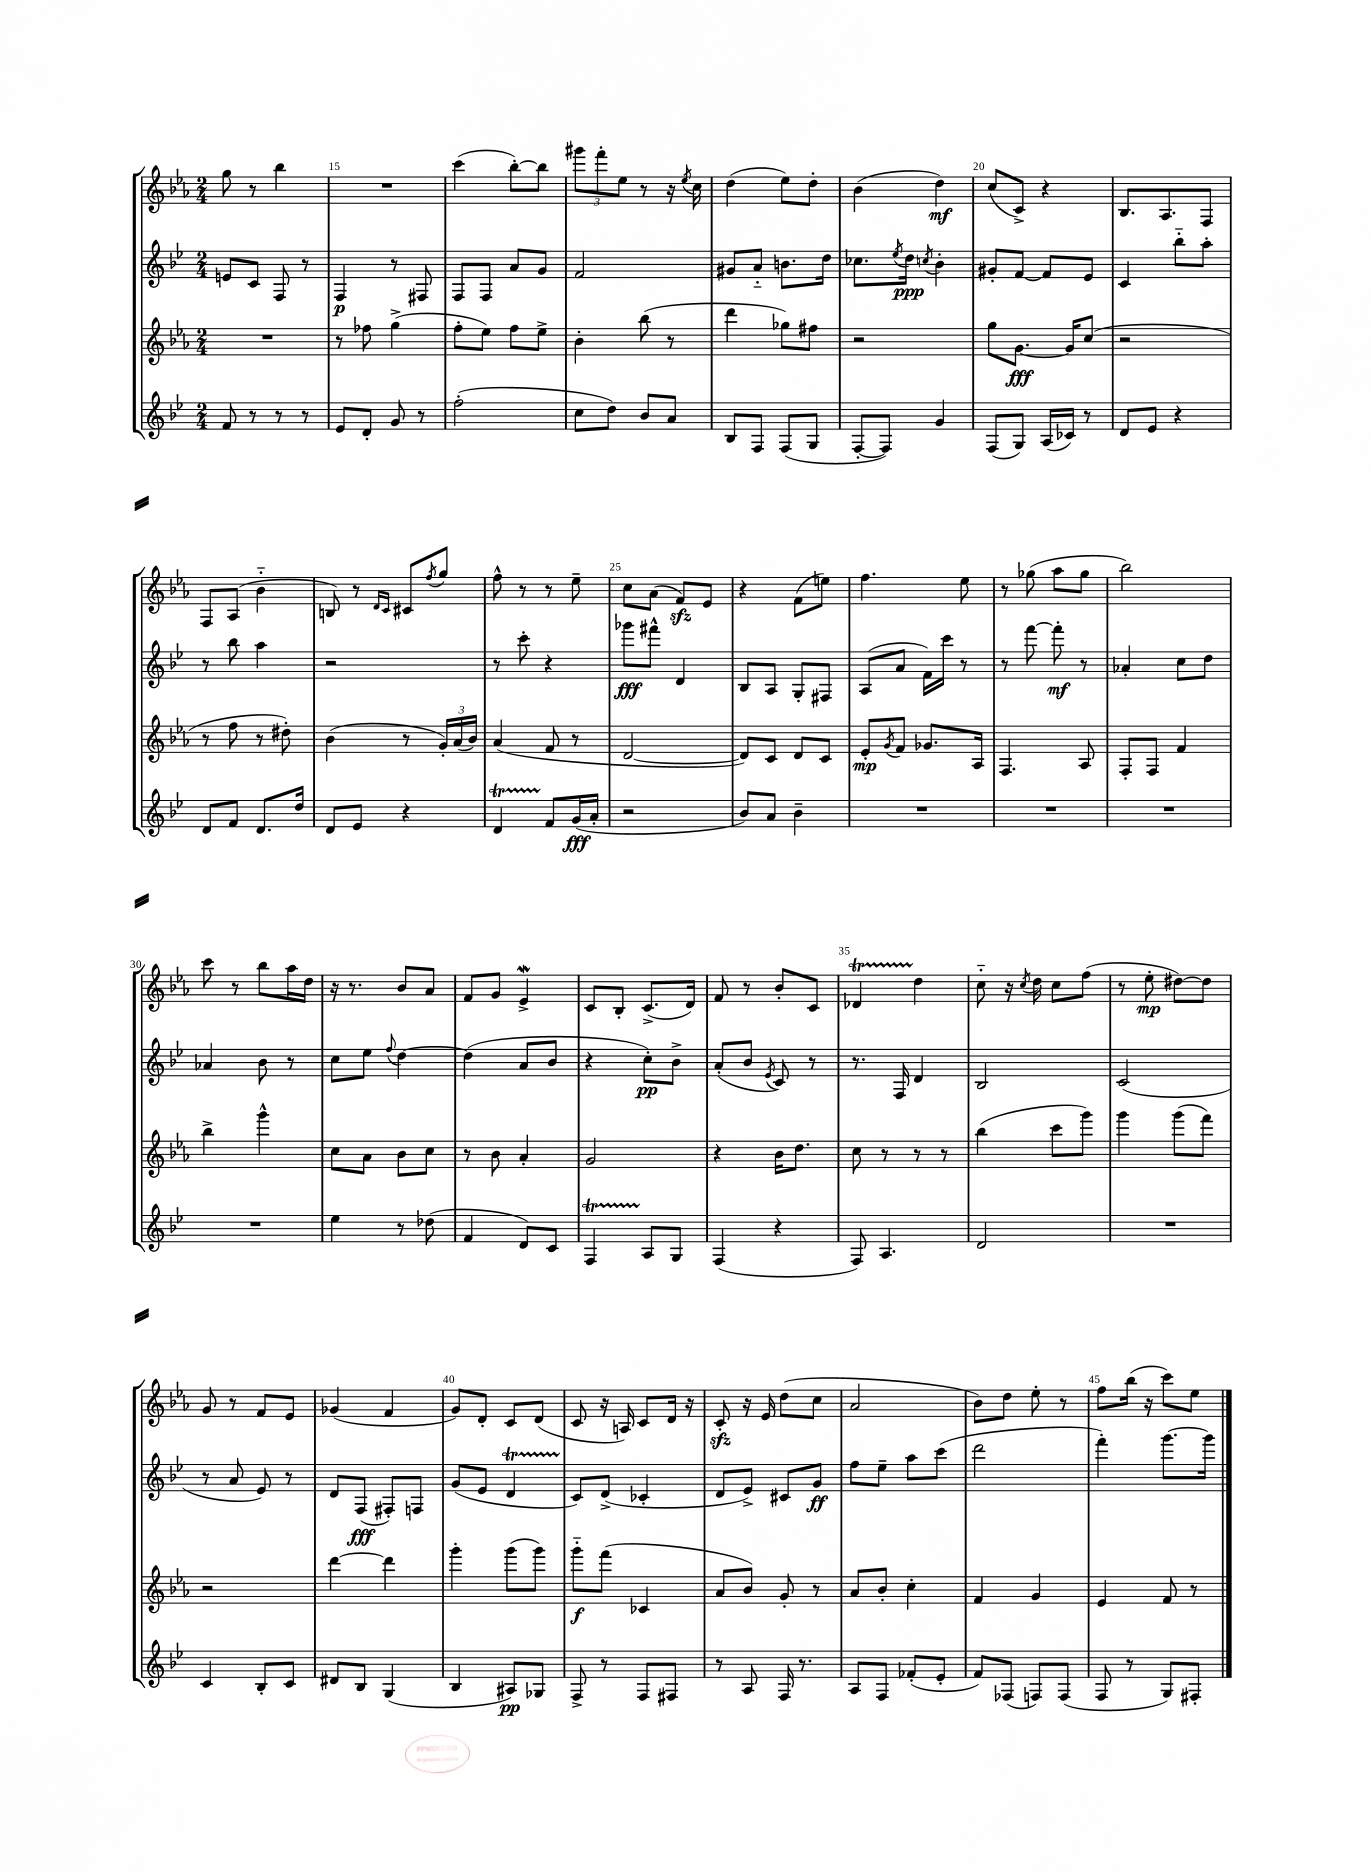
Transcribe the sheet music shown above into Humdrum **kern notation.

**kern	**kern	**kern	**kern
*staff4	*staff3	*staff2	*staff1
*clefG2	*clefG2	*clefG2	*clefG2
*k[b-e-]	*k[b-e-a-]	*k[b-e-]	*k[b-e-a-]
*M2/4	*M2/4	*M2/4	*M2/4
8f	2r	8e	8gg
8r	.	8c	8r
8r	.	8F	4bb-
8r	.	8r	.
=	=	=	=
8e-	8r	4F	2r
8d'	8ff-	.	.
8g	(4gg^	8r	.
8r	.	8F#	.
=	=	=	=
(2ff'	8ff'	8F	(4ccc
.	8ee-)	8F	.
.	8ff	8a	[8bb-')
.	8ee-^	8g	8bb-]
=	=	=	=
8cc	4b-'	2f	12ggg#
.	.	.	12fff'
8dd)	.	.	.
.	.	.	12ee-
8b-	(8bb-	.	8r
8a	8r	.	16r
.	.	.	8qee-
.	.	.	16cc
=	=	=	=
8B-	4ddd	8g#	(4dd
8F	.	8a'~	.
(8F	8gg-)	8.b	8ee-)
8G	8ff#	.	8dd'
.	.	16dd	.
=	=	=	=
[8F'	2r	8.cc-	(4b-
8F])	.	.	.
.	.	8qee-	.
.	.	16dd	.
.	.	8qcc	.
4g	.	4b-'	4dd)
=	=	=	=
(8F	8gg	8g#'	(8cc
8G)	[8.g	[8f	8c^)
(16A	.	8f]	4r
16c-)	16g]	.	.
8r	(8cc	8e-	.
=	=	=	=
8d	2r	4c	8.B-
8e-	.	.	.
.	.	.	8.A-
4r	.	8bb-'~	.
.	.	8aa'	8F
=	=	=	=
8d	8r	8r	8F
8f	8ff	8bb-	(8A-
8.d	8r	4aa	4b-'~
.	8dd#')	.	.
16dd	.	.	.
=	=	=	=
8d	(4b-	2r	8B)
8e-	.	.	8r
.	.	.	16qqd
.	.	.	16qqc
4r	8r	.	8c#
.	.	.	8qff
.	24g')	.	8gg
.	(24a-	.	.
.	24b-)	.	.
=	=	=	=
4d	(4a-	8r	8ff^^
.	.	8ccc'	8r
8f	8f	4r	8r
(16g	8r	.	8ee-~
16a'	.	.	.
=	=	=	=
2r	[2d	8ggg-	8cc
.	.	8fff#^^	(8a-
.	.	4d	8f)
.	.	.	8e-
=	=	=	=
8b-)	8d])	8B-	4r
8a	8c	8A	.
4b-~	8d	8G'	(8f
.	8c	8F#	8ee)
=	=	=	=
2r	8e-'	(8A	4.ff
.	8qg	.	.
.	8f	8a	.
.	8.g-	16f)	.
.	.	16ccc	.
.	.	8r	8ee-
.	16A-	.	.
=	=	=	=
2r	4.F	8r	8r
.	.	[8fff	(8gg-
.	.	8fff']	8aa-
.	8A-	8r	8gg-
=	=	=	=
2r	8F'	4a-'	2bb-)
.	8F	.	.
.	4f	8cc	.
.	.	8dd	.
=	=	=	=
2r	4bb-^	4a-	8ccc
.	.	.	8r
.	4ggg^^	8b-	8bb-
.	.	8r	16aa-
.	.	.	16dd
=	=	=	=
4ee-	8cc	8cc	16r
.	.	.	8.r
.	8a-	8ee-	.
.	.	8qqff	.
8r	8b-	[4dd	8b-
(8dd-	8cc	.	8a-
=	=	=	=
4f	8r	(4dd]	8f
.	8b-	.	8g
8d)	4a-'	8a	4e-^
8c	.	8b-	.
=	=	=	=
4F	2g	4r	8c
.	.	.	8B-'
8A	.	8cc')	(8.c^
8G	.	8b-^	.
.	.	.	16d)
=	=	=	=
(4F	4r	(8a'	8f
.	.	8b-	8r
.	.	8qe-	.
4r	16b-	8c)	8b-'
.	8.dd	.	.
.	.	8r	8c
=	=	=	=
8F)	8cc	8.r	4d-
4.A	8r	.	.
.	.	16F	.
.	8r	4d	4dd
.	8r	.	.
=	=	=	=
2d	(4bb-	2B-	8cc'~
.	.	.	16r
.	.	.	8qcc
.	.	.	16dd
.	8ccc	.	8cc
.	8ggg)	.	(8ff
=	=	=	=
2r	4ggg	(2c	8r
.	.	.	8ee-'
.	(8ggg	.	[8dd#)
.	8fff)	.	8dd#]
=	=	=	=
4c	2r	8r	8g
.	.	8a	8r
8B-'	.	8e-)	8f
8c	.	8r	8e-
=	=	=	=
8d#	[4ddd	8d	(4g-
8B-	.	(8F	.
(4G	4ddd]	8F#')	4f
.	.	8F	.
=	=	=	=
4B-	4ggg'	(8g	8g)
.	.	8e-	8d'
8A#)	(8ggg	4d	8c
8G-	8ggg)	.	(8d
=	=	=	=
8F^	8ggg'~	8c)	8c
8r	(8fff	(8d^	16r
.	.	.	16A)
8F	4c-	4c-'	8c
8F#	.	.	16d
.	.	.	16r
=	=	=	=
8r	8a-	8d	8c'
8A	8b-)	8e-^)	16r
.	.	.	16e-
16F	8g'	8c#	(8dd
8.r	.	.	.
.	8r	8g	8cc
=	=	=	=
8A	8a-	8ff	2a-
8F	8b-'	8ee-~	.
(8f-'	4cc'	8aa	.
8e-'	.	(8ccc	.
=	=	=	=
8f)	4f	2ddd	8b-)
(8F-	.	.	8dd
8F)	4g	.	8ee-'
(8F	.	.	8r
=	=	=	=
8F	4e-	4fff')	8ff
8r	.	.	(16bb-
.	.	.	16r
8G)	8f	[8.ggg	8ccc)
8F#'	8r	.	8ee-
.	.	16ggg]	.
==	==	==	==
*-	*-	*-	*-
